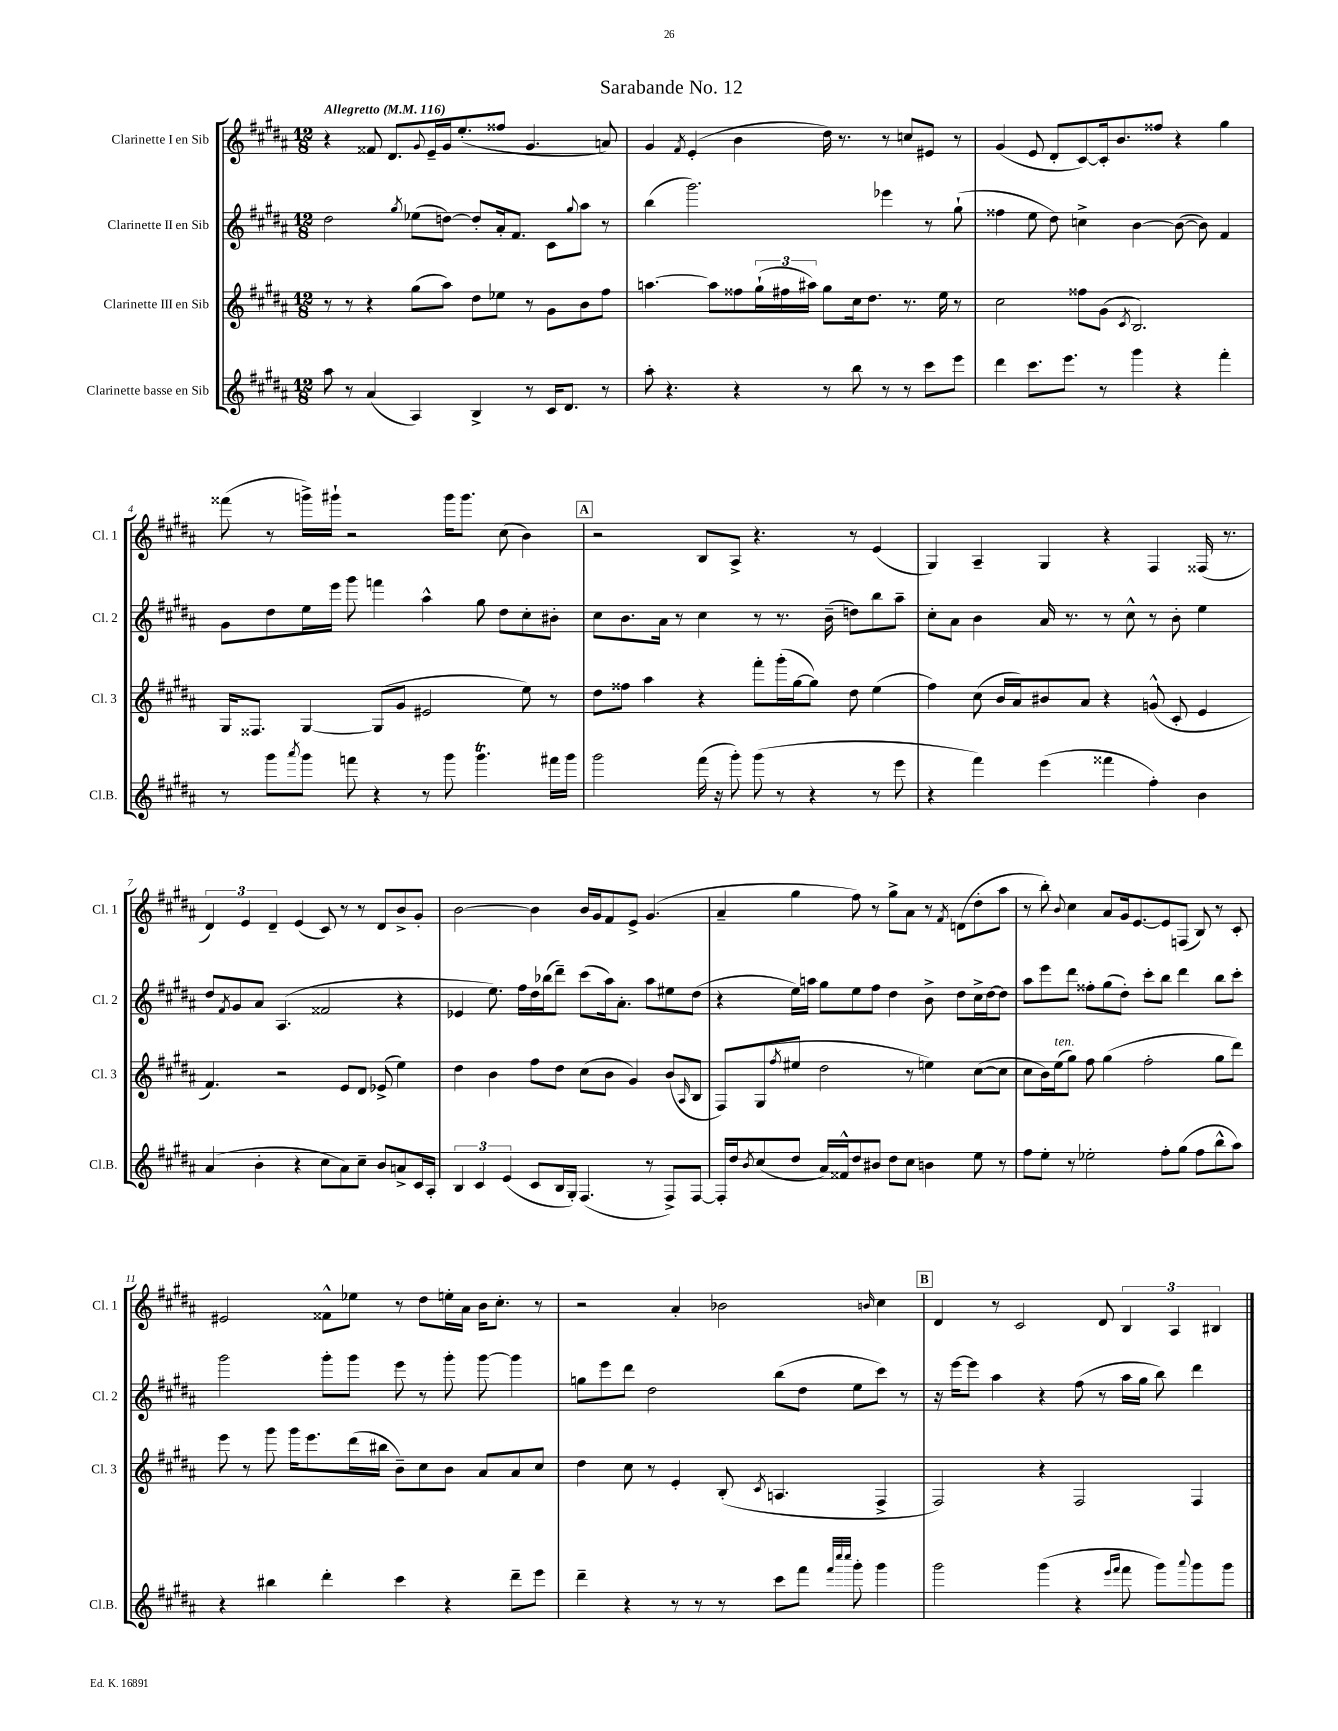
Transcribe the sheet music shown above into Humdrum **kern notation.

**kern	**kern	**kern	**kern
*staff4	*staff3	*staff2	*staff1
*clefG2	*clefG2	*clefG2	*clefG2
*k[f#c#g#d#a#]	*k[f#c#g#d#a#]	*k[f#c#g#d#a#]	*k[f#c#g#d#a#]
*M12/8	*M12/8	*M12/8	*M12/8
*MM116	*MM116	*MM116	*MM116
8aa#	8r	2dd#	4r
8r	8r	.	.
(4a#	4r	.	8f##
.	.	.	8.d#
.	.	8qgg#	.
4A#)	(8gg#	(8ee-	.
.	.	.	8qqg#
.	.	.	16e~
.	8aa#)	[8dd)	16g#
.	.	.	(8.ee'
4B^	8dd#	8dd']	.
.	8ee-	16a#'	8ff##
.	.	8.f#	.
8r	8r	.	4.g#
16c#	8g#	8c#	.
8.d#	.	.	.
.	.	8qqgg#	.
.	8b	8aa#	.
8r	8ff#	8r	8a)
=	=	=	=
8aa#'	[4.aa	(4bb	4g#
4.r	.	.	.
.	.	.	8qf#
.	.	2.ggg#)	(4e'
.	8aa]	.	.
4r	8ff##	.	4b
.	(24gg#`	.	.
.	24ff#	.	.
.	24aa#)	.	.
8r	8gg#	.	16dd#)
.	.	.	8.r
8bb	16cc#	.	.
.	8.dd#	.	.
8r	.	4eee-	8r
8r	8.r	.	8cc
8ccc#	.	8r	8e#
.	16ee	.	.
8eee	8r	(8gg#`	8r
=	=	=	=
4ddd#	2cc#	4ff##	(4g#
8.ccc#	.	8ee	8e
.	.	8dd#)	8d#'
8.eee	.	.	.
.	8ff##	4cc^	[8c#)
8r	(8g#	.	16c#']
.	.	.	8.b
.	8qc#	.	.
4ggg#	2.B)	[4b	.
.	.	.	8ff##
4r	.	(8b_	4r
.	.	8b])	.
4fff#'	.	4f#	4gg#
=	=	=	=
8r	16G#	8g#	(8fff##
.	8.F##	.	.
8ggg#	.	8dd#	8r
8qaaa#	.	.	.
8ggg#	[4G#	16ee	16ggg^)
.	.	16eee	16ggg#`
8fff	.	8ggg#	2r
4r	(8G#]	4fff	.
.	8g#	.	.
8r	2e#	4aa#^^	.
8ggg#	.	.	16ggg#
.	.	.	8.ggg#
4.ggg#	.	8gg#	.
.	.	8dd#	(8cc#
.	8ee)	8cc#'	4b)
16fff#	8r	8b#'	.
16ggg#	.	.	.
=	=	=	=
2ggg#	8dd#	8cc#	2r
.	8ff##	8.b	.
.	4aa#	.	.
.	.	16a#	.
.	.	8r	.
(16fff#	4r	4cc#	8B
16r	.	.	.
8ggg#')	.	.	8A#^
(8ggg#	8fff#'	8r	4.r
8r	(16ggg#'	8.r	.
.	[16gg#	.	.
4r	8gg#])	.	.
.	.	(16b~	.
.	8dd#	8dd)	8r
8r	(4ee	8bb	(4e
8eee	.	8aa#~	.
=	=	=	=
4r	4ff#)	8cc#'	4G#)
.	.	8a#	.
4fff#)	(8cc#	4b	4A#~
.	16b	.	.
.	16a#)	.	.
(4eee	8b#	16a#	4G#
.	.	8.r	.
.	8a#	.	.
4fff##	4r	8r	4r
.	.	8cc#^^	.
4ff#')	(8g^^	8r	4F#
.	8c#'	8b'	.
4b	4e	4ee	(16F##
.	.	.	8.r
=	=	=	=
(4a#	4.f#)	8dd#	6d#)
.	.	8qf#	.
.	.	8g#	.
.	.	.	6e
4b'	.	8a#	.
.	.	.	6d#~
.	2r	(4.A#	.
4r	.	.	(4e
8cc#	.	2f##	8c#)
8a#)	8e	.	8r
8cc#~	8d#	.	8r
8b	(8e-^	.	8d#
8a^	4ee)	4r	8b^
16c#	.	.	8g#'
16A#'	.	.	.
=	=	=	=
6B	4dd#	4e-	[2b
6c#	.	.	.
.	4b	8.ee)	.
(6e	.	.	.
.	.	16ff#	.
8c#	8ff#	16dd#	4b]
.	.	(16bb-	.
16B	8dd#	8ddd#~)	.
16G#')	.	.	.
(4.F#	(8cc#	(8ccc#	16b
.	.	.	16g#
.	8b	16aa#)	8f#
.	.	8.a#'	.
.	4g#)	.	8e^
8r	.	8aa#	(4.g#
8F#^)	(8b	8ee#	.
.	16qqA#	.	.
[8F#	8B	(8dd#	.
=	=	=	=
16F#']	8F#)	4r	4a#~
16dd#	.	.	.
8qb	.	.	.
(8cc#	(8G#	.	.
.	8qff#	.	.
8dd#	8ee#	16ee)	4gg#
.	.	16aa	.
16a#)	2dd#	8gg#	.
16f##^^	.	.	.
8dd#	.	8ee	8ff#)
8b#	.	8ff#	8r
8dd#	.	4dd#	8gg#^
8cc#	8r	.	8a#
4b	4ee)	8b^	8r
.	.	.	8qf#
.	.	8dd#	(8d
8ee	([8cc#	16cc#^	8dd#'
.	.	[16dd#	.
8r	8cc#]	8dd#]	8aa#
=	=	=	=
8ff#	8cc#	8aa#	8r
8ee'	16b)	8eee	8bb')
.	(16ee	.	.
.	.	.	8qqb
8r	8gg#)	8ddd#	4cc#
2ee-'	8ff#	8ff##'	.
.	(4gg#	(8gg#	8a#
.	.	8dd#')	16g#
.	.	.	[8.e
.	2ff#'	8ccc#'	.
8ff#'	.	8bb	8e]
(8gg#	.	4ddd#	(8F
8ff#	.	.	8B)
8bb^^	8gg#	8bb	8r
8aa#)	8ddd#)	8ccc#'	8c#'
=	=	=	=
4r	8eee	2ggg#	2e#
.	8r	.	.
4bb#	8ggg#	.	.
.	16ggg#	.	.
.	8.eee	.	.
4ddd#'	.	8ggg#'	8f##^^
.	(16ddd#	8ggg#	8ee-
.	16bb#	.	.
4ccc#	8b~)	8eee	8r
.	8cc#	8r	8dd#
4r	8b	8ggg#'	16ee'
.	.	.	16a#
.	8a#	[8ggg#	16b
.	.	.	8.cc#'
8ddd#~	8a#	4ggg#]	.
8eee	8cc#	.	8r
=	=	=	=
4ddd#~	4dd#	8gg	2r
.	.	8eee	.
4r	8cc#	8ddd#	.
.	8r	2dd#	.
8r	4e'	.	4a#'
8r	.	.	.
8r	(8B'	.	2b-
.	8qc#	.	.
8ccc#	4.A	(8bb	.
8fff#	.	8dd#	.
32qqfff#	.	.	.
32qqcccc#	.	.	.
32qqcccc#	.	.	.
8ggg#'	.	8ee	.
.	.	.	16qqb
4ggg#	4F#^	8ccc#)	4cc#
.	.	8r	.
=	=	=	=
2ggg#	2F#)	16r	4d#
.	.	[16eee	.
.	.	8eee]	.
.	.	4aa#	8r
.	.	.	2c#
(4ggg#	4r	4r	.
4r	2F#	(8ff#	.
.	.	8r	8d#
16qqeee	.	.	.
16qqfff#	.	.	.
8fff#	.	16aa#	6B
.	.	16gg#	.
8ggg#)	.	8bb)	.
.	.	.	6A#
8qqaaa#	.	.	.
8ggg#	4F#	4ddd#	.
.	.	.	6B#
8ggg#	.	.	.
==	==	==	==
*-	*-	*-	*-
